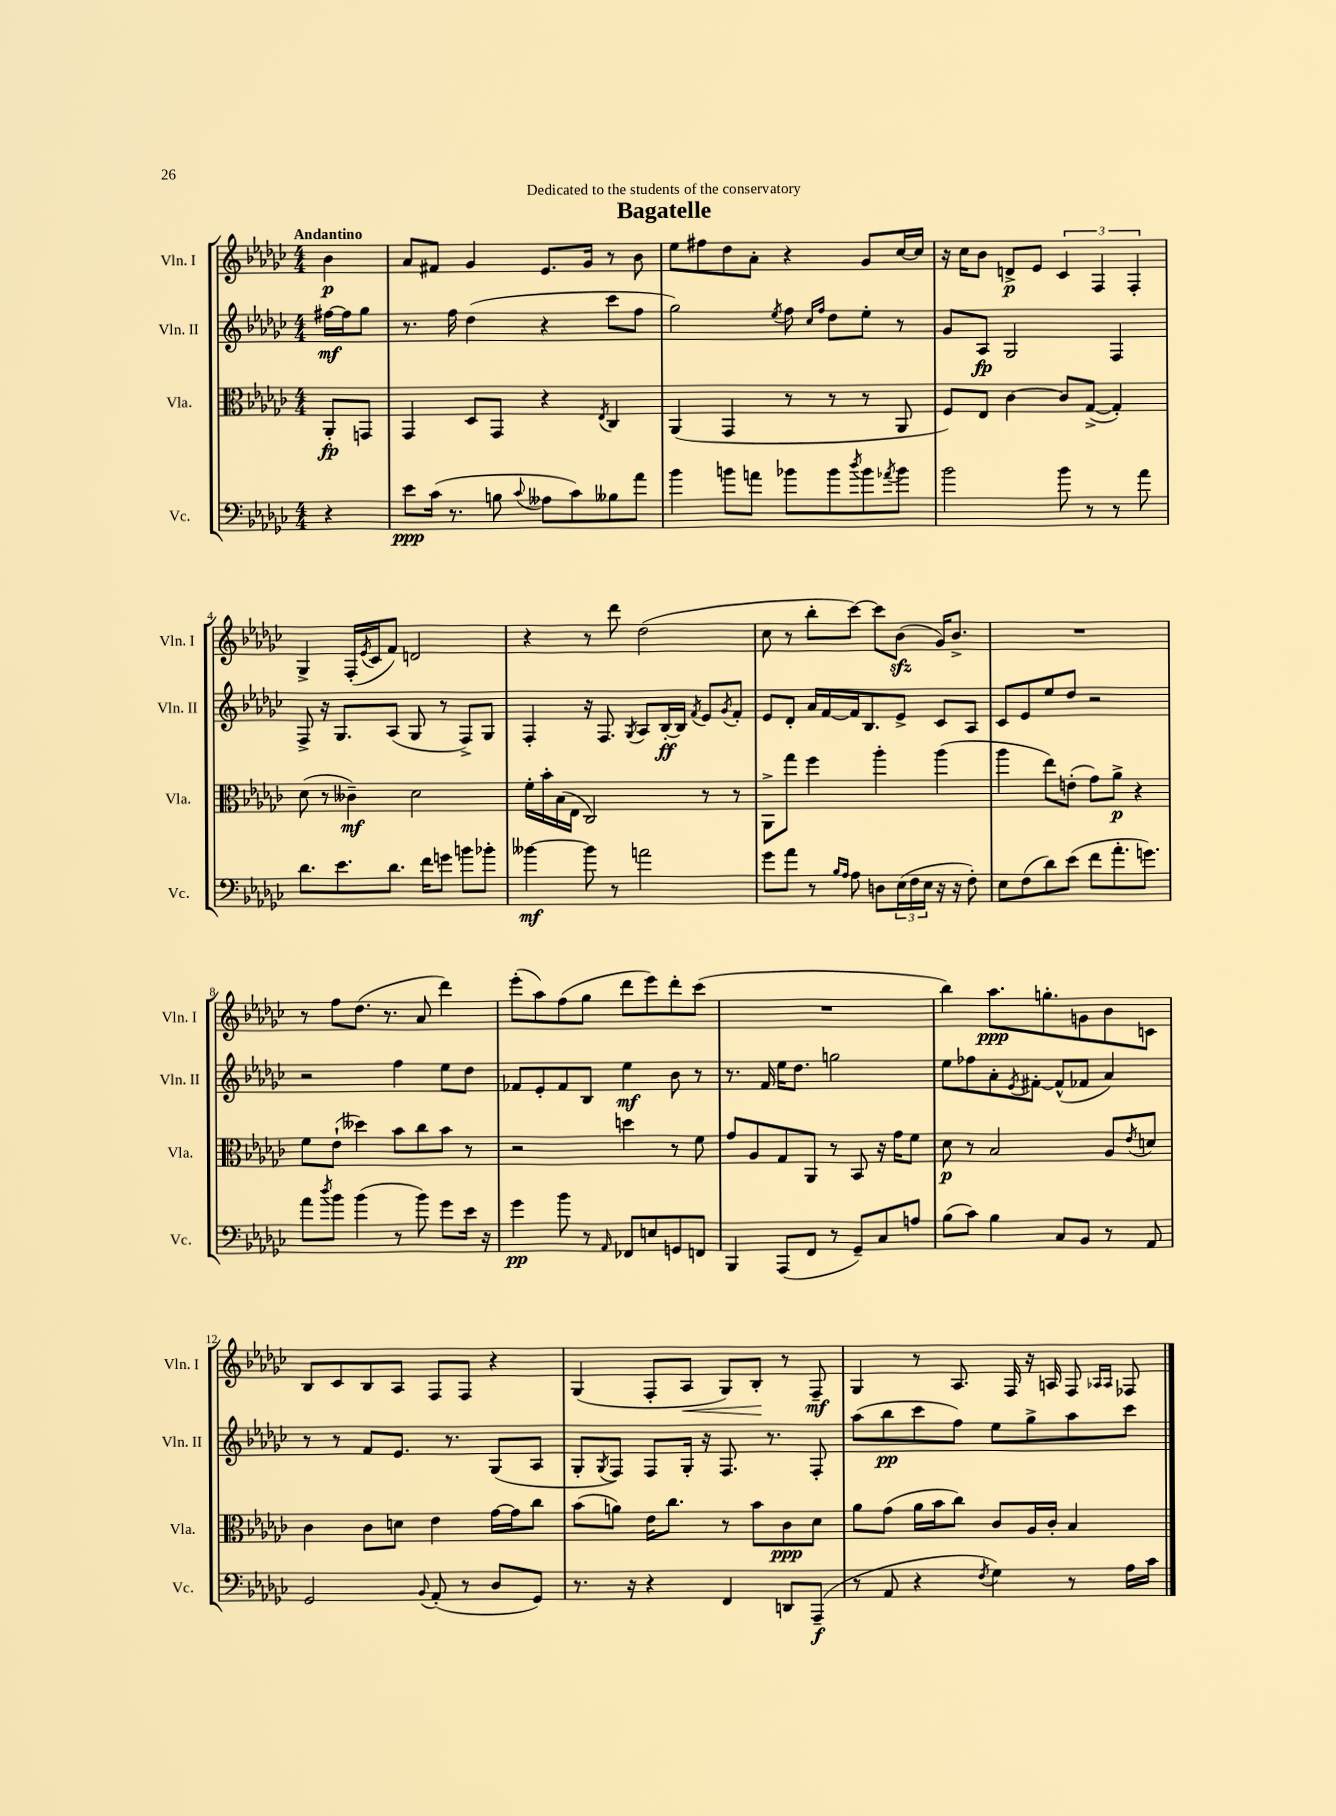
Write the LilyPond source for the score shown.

\header { title = "Bagatelle" dedication = "Dedicated to the students of the conservatory" }
<<
\new StaffGroup <<
\new Staff = "s0" \with { instrumentName = "Vln. I" shortInstrumentName = "Vln. I" } {
    \clef treble \key ges \major \numericTimeSignature \time 4/4 \partial 4 \tempo "Andantino"
    bes'4\p |
    aes'8 fis'8 ges'4 ees'8. ges'16 r8 bes'8 |
    ees''8 fis''8 des''8 aes'8-. r4 ges'8 ces''16~ ces''16 |
    r16 ces''16 bes'8 d'8->\p ees'8 \tuplet 3/2 { ces'4 f4 f4-. } |
    ges4-> f16-.( \acciaccatura { ees'8 } ces'16 f'8) d'2 |
    r4 r8 des'''8 des''2( |
    ces''8 r8 bes''8-. ces'''8~) ces'''8 bes'8\sfz( ges'16) bes'8.-> |
    R1 |
    r8 f''8 des''8.( r8. aes'8 des'''4) |
    ees'''8-.( aes''8) f''8( ges''8 des'''8 ees'''8) des'''8-. ces'''8( |
    R1 |
    bes''4) aes''8.\ppp g''8.-. g'8 bes'8 c'8 |
    bes8 ces'8 bes8 aes8 f8 f8 r4 |
    ges4( f8-. aes8\< ges8) bes8-.\! r8 f8--\mf |
    ges4 r8 aes8. f16 r16 a16 f8 \grace { aes16 aes16 } fes8 \bar "|." |
}
\new Staff = "s1" \with { instrumentName = "Vln. II" shortInstrumentName = "Vln. II" } {
    \clef treble \key ges \major \numericTimeSignature \time 4/4 \partial 4
    fis''16~\mf fis''16 ges''8 |
    r8. f''16 des''4( r4 ces'''8 f''8 |
    ges''2) \acciaccatura { ees''8 } f''8 \grace { ces''16 f''16 } des''8 ees''8-. r8 |
    ges'8 aes8\fp ges2 f4 |
    f8-> r16 ges8. aes8( ges8 r8 f8->) ges8 |
    f4-. r16 f8. \acciaccatura { ges8 } aes8 bes16~-.\ff bes16 \acciaccatura { f'8 } ees'8 \acciaccatura { ges'8 } f'8-. |
    ees'8 des'8-. aes'16 f'16~ f'16 bes8. ees'8-> ces'8 aes8 |
    ces'8 ees'8 ees''8 des''8 r2 |
    r2 f''4 ees''8 des''8 |
    fes'8 ees'8-. fes'8 bes8 ees''4\mf bes'8 r8 |
    r8. f'16 ees''16 des''8. g''2 |
    ees''8 fes''8 aes'8-. \acciaccatura { ees'8 } fis'8~-. fis'8-^( fes'8 aes'4) |
    r8 r8 f'8 ees'8. r8. ges8( aes8 |
    ges8-. \acciaccatura { ges8 } f8) f8 ges16-. r16 f8. r8. f8-. |
    aes''8( bes''8\pp ces'''8 f''8) ees''8 ges''8-> aes''8 ces'''8 \bar "|." |
}
\new Staff = "s2" \with { instrumentName = "Vla." shortInstrumentName = "Vla." } {
    \clef alto \key ges \major \numericTimeSignature \time 4/4 \partial 4
    aes,8-.\fp g,8 |
    ges,4 des8 ges,8 r4 \acciaccatura { ees8 } ces4 |
    aes,4( ges,4 r8 r8 r8 aes,8 |
    f8) ees8 ces'4~ ces'8 ges8~->( ges4-.) |
    des'8( r8 ceses'4--\mf) des'2 |
    f'16-. bes'16-. bes16( ees16 ces2) r8 r8 |
    aes,8-> ges''8 f''4 aes''4-. aes''4( |
    aes''4 ees''8) e'8-.( ges'8) aes'8->\p r4 |
    f'8 ees'8-!( deses''4) bes'8 ces''8 bes'8 r8 |
    r2 d''4 r8 f'8 |
    ges'8 aes8 ges8 aes,8 r8 bes,8 r16 ges'16 f'8 |
    des'8\p r8 bes2 aes8 \acciaccatura { ees'8 } d'8 |
    ces'4 ces'8 d'8 ees'4 ges'16~ ges'16 ces''8 |
    bes'8( a'8) ees'16 ces''8. r8 bes'8 ces'8\ppp des'8 |
    aes'8 ges'8( aes'16 bes'16 ces''8) ces'8 aes16 ces'16-. bes4 \bar "|." |
}
\new Staff = "s3" \with { instrumentName = "Vc." shortInstrumentName = "Vc." } {
    \clef bass \key ges \major \numericTimeSignature \time 4/4 \partial 4
    r4 |
    ees'8\ppp ces'16( r8. b8 \appoggiatura { ces'8 } aeses8 ces'8) beses8 aes'8 |
    bes'4 b'8 a'8 bes'8 bes'8 \acciaccatura { des''8 } bes'8 \acciaccatura { aes'8 } bes'8 |
    bes'2 bes'8 r8 r8 aes'8 |
    des'8. ees'8. des'8. f'16 g'8 b'8 bes'8-. |
    beses'4~\mf beses'8 r8 a'2 |
    ges'8 aes'8 r8 \grace { bes16 aes16 } aes8 d8 \tuplet 3/2 { ees16( f16 ees16 } r16 r16 f8-.) |
    ees8 f8( des'8) ees'8( f'8 aes'8.-. g'8.) |
    aes'8 \acciaccatura { des''8 } bes'8 bes'4( r8 bes'8) ges'8 ees'16 r16 |
    ges'4\pp bes'8 r8 \grace { aes,16 } fes,8 e8 g,8 f,8 |
    bes,,4 aes,,8( f,8 r8 ges,8--) ces8 a8 |
    bes8( ces'8) bes4 ces8 bes,8 r8 aes,8 |
    ges,2 \appoggiatura { bes,8 } aes,8-.( r8 des8 ges,8) |
    r8. r16 r4 f,4 d,8 aes,,8--\f( |
    r8 aes,8 r4 \acciaccatura { f8 } ges4) r8 aes16 ces'16 \bar "|." |
}
>>
>>
